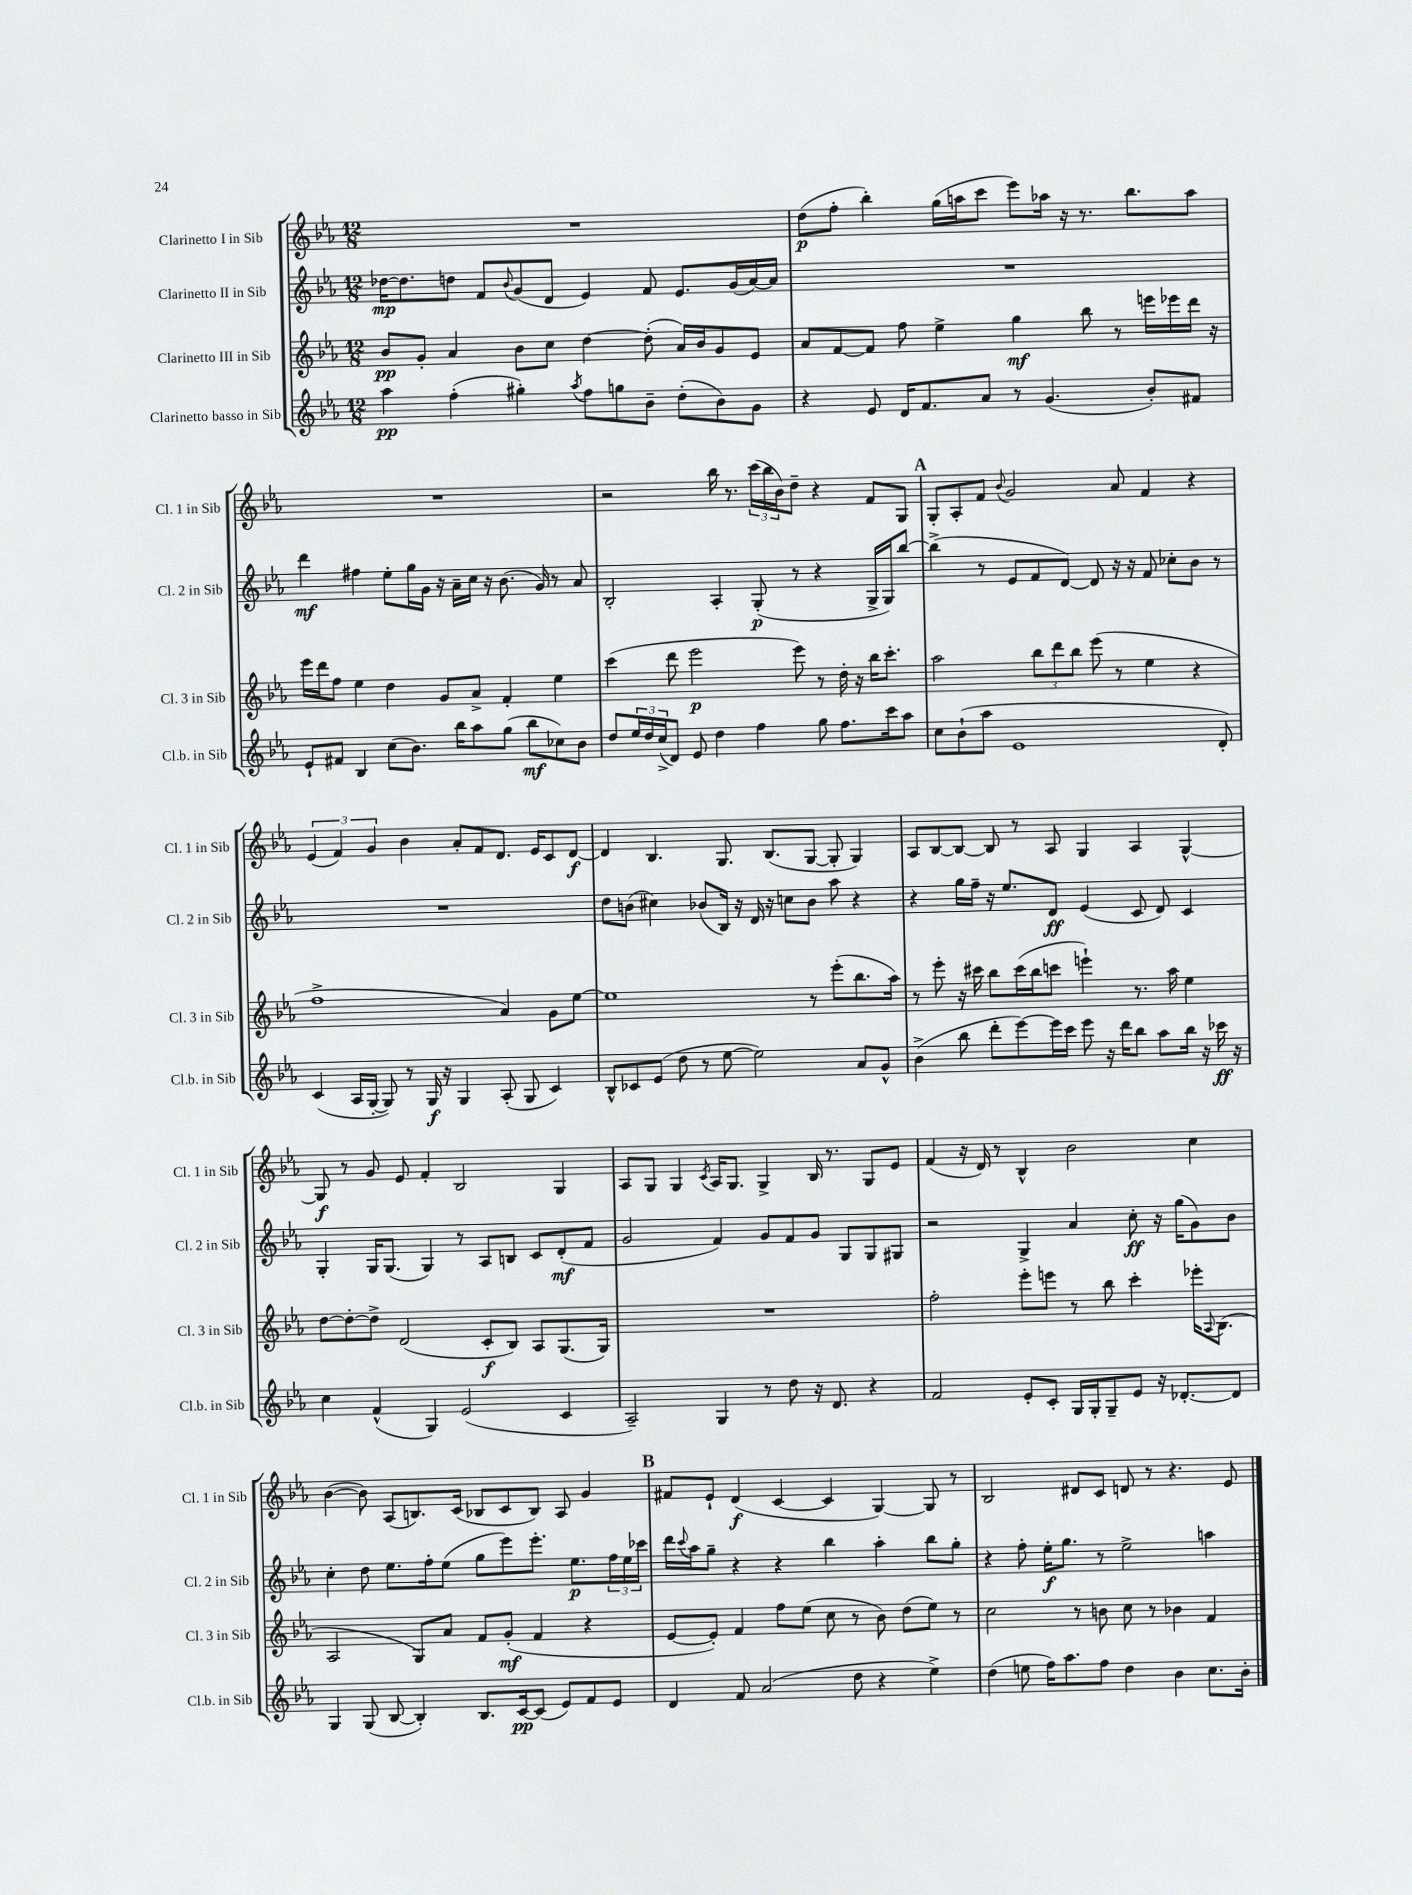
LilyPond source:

<<
\new StaffGroup <<
\new Staff = "s0" \with { instrumentName = "Clarinetto I in Sib" shortInstrumentName = "Cl. 1 in Sib" } {
    \clef treble \key ees \major \numericTimeSignature \time 12/8
    R1. |
    d''8\p( f''8-. bes''4-.) g''16( a''16 c'''8 ees'''8) aes''16 r16 r8. bes''8. aes''8 |
    R1. |
    r2 bes''16 r8. \tuplet 3/2 { c'''16( bes''16 bes'16) } d''8-- r4 f'8 g8 |
    \mark \markup { \bold "A" } g8-. aes8-. f'8 \appoggiatura { bes'8 } g'2 aes'8 f'4 r4 |
    \tuplet 3/2 { ees'4( f'4) g'4 } bes'4 aes'8-. f'8 d'8. ees'16 c'8 d'8~\f |
    d'4 bes4. g8. bes8.( g8~ g8-. g4) |
    aes8 bes8~ bes8~ bes8 r8 aes8 g4 aes4 g4~-^ |
    g8\f r8 g'8 ees'8 f'4-. bes2 g4 |
    aes8 g8 g4 \acciaccatura { c'8 } aes16 g8. g4-> bes16 r8. g8 ees'8 |
    f'4( r16 d'16) r8 bes4-^ bes'2 c''4 |
    bes'4~( bes'8) aes8( b8.) c'16( bes8 c'8 bes8) aes8 g'4 |
    \mark \markup { \bold "B" } fis'8 ees'8-! d'4\f( c'4~ c'4 g4~) g8 r8 |
    bes2 dis'8 c'8 d'8 r8 r4. ees'8 \bar "|." |
}
\new Staff = "s1" \with { instrumentName = "Clarinetto II in Sib" shortInstrumentName = "Cl. 2 in Sib" } {
    \clef treble \key ees \major \numericTimeSignature \time 12/8
    des''16~\mp des''8. d''8 f'8 \appoggiatura { bes'8 } g'8( d'8 ees'4) f'8 ees'8. g'16( aes'16~) aes'16 |
    R1. |
    d'''4\mf fis''4 ees''8-. g''16 g'16 r16 aes'16-- c''16 r16 bes'8.( g'16) r8 aes'8 |
    bes2-. aes4-. g8-.\p( r8 r4 g16-> g16) bes''8~ |
    \mark \markup { \bold "A" } bes''4->( r8 ees'8 f'8 d'8~) d'8 r16 r16 f'8 ces''8-. bes'8 r8 |
    R1. |
    d''8 b'8( cis''4) bes'8( bes16) r16 d'16 r16 c''8 bes'8 aes''8 r4 |
    r4 g''16 f''16-- r16 ees''8. d'8\ff ees'4( c'8 d'8) c'4 |
    g4-. g16 g8.( g4) r8 aes8 b8 c'8 d'8-.\mf( f'8 |
    g'2 f'4) g'8 f'8 g'8 g8 g8 gis8 |
    r2 g4-> aes'4 c''8-.\ff r16 g''16( g'8) bes'8 |
    c''4-. d''8 ees''8. f''16-. ees''8( g''8 ees'''8) ees'''8.-. ees''8.\p \tuplet 3/2 { f''16 ees''16 ces'''16 } |
    \mark \markup { \bold "B" } d'''16 \appoggiatura { c'''8 } aes''16 g''8-- r4 r4 bes''4 aes''4-. bes''8 g''8-. |
    r4 f''8-. ees''16-.\f g''8. r8 ees''2-> a''4 \bar "|." |
}
\new Staff = "s2" \with { instrumentName = "Clarinetto III in Sib" shortInstrumentName = "Cl. 3 in Sib" } {
    \clef treble \key ees \major \numericTimeSignature \time 12/8
    bes'8\pp g'8-. aes'4 bes'8 c''8 d''4~ d''8-.( aes'16) bes'16 g'8 ees'8 |
    aes'8 f'8~ f'8 f''8 ees''4-> g''4\mf bes''8 r8 e'''16 ees'''16 d'''16 r16 |
    ees'''16 d'''16 f''8 ees''4 d''4 g'8 aes'8-> f'4-. ees''4 |
    c'''4( d'''8 ees'''2\p ees'''8) r8 d''16-. r16 bes''16 c'''8.-. |
    \mark \markup { \bold "A" } aes''2 \tuplet 3/2 { bes''8 d'''8 bes''8 } ees'''8( r8 ees''4 r4 |
    f''1-> aes'4) g'8 ees''8~ |
    ees''1 r8 ees'''8-.( bes''8. aes''16) |
    r8 ees'''8-. r16 cis'''16 bes''8 cis'''16( bes''16 c'''8 e'''4-!) r8. aes''16 ees''4 |
    d''8~ d''8~-. d''8-> d'2( c'8-.\f bes8) aes8 g8.( g16) |
    R1. |
    f''2-. ees'''8-. e'''8 r8 bes''8 c'''4-. ees'''16-. \appoggiatura { aes8 } bes8.( |
    aes2 g8) aes'8 f'8 g'8-.\mf( f'4 r4 |
    \mark \markup { \bold "B" } ees'8~ ees'8-.) f'4 f''8 ees''8( c''8 r8 bes'8) d''8( ees''8) r8 |
    c''2 r8 b'8 c''8 r8 bes'4 f'4 \bar "|." |
}
\new Staff = "s3" \with { instrumentName = "Clarinetto basso in Sib" shortInstrumentName = "Cl.b. in Sib" } {
    \clef treble \key ees \major \numericTimeSignature \time 12/8
    aes''4\pp f''4-.( gis''4-.) \acciaccatura { aes''8 } f''8 g''8 bes'8-- d''8-.( bes'8) g'8 |
    r4 ees'8 d'16 f'8. aes'8 r8 g'4.( bes'8-.) fis'8 |
    ees'8-! fis'8 bes4 c''8( bes'8.) bes''16 aes''8 g''8( bes''8\mf ces''8) bes'8 |
    d''8 \tuplet 3/2 { ees''16 d''16 c''16->( } d'8) ees'8 d''4 f''4 g''8 f''8. c'''16 aes''8 |
    \mark \markup { \bold "A" } c''8 bes'8-!( aes''8 ees'1 d'8-.) |
    c'4( aes16 g16~-. g8) r8 g16\f r16 g4 aes8-.( g8 c'4) |
    bes8-^ ces'8 ees'8( d''8 r8 ees''8~ ees''2) aes'8 g'8-^ |
    bes'4->( bes''8 d'''8-. ees'''8~) ees'''16 c'''16 ees'''8 r16 d'''16 bes''8 aes''8 bes''16 r16 ces'''16\ff r16 |
    c''4 f'4-^( g4) ees'2( c'4 |
    aes2--) g4 r8 d''8 r16 d'8. r4 |
    f'2 ees'8-. c'8-. g16 g16-. g8-- ees'8 r16 des'8.~-. des'8 |
    g4 g8( bes8~ bes4-.) bes8. c'16~\pp c'8( ees'8) f'8 ees'8 |
    \mark \markup { \bold "B" } d'4 f'8 aes'2( d''8 r4 ees''4->) |
    d''4( e''8 f''16) aes''8. f''8 d''4 bes'4 c''8. bes'16-. \bar "|." |
}
>>
>>
\layout { \context { \Score \remove "Bar_number_engraver" } }
